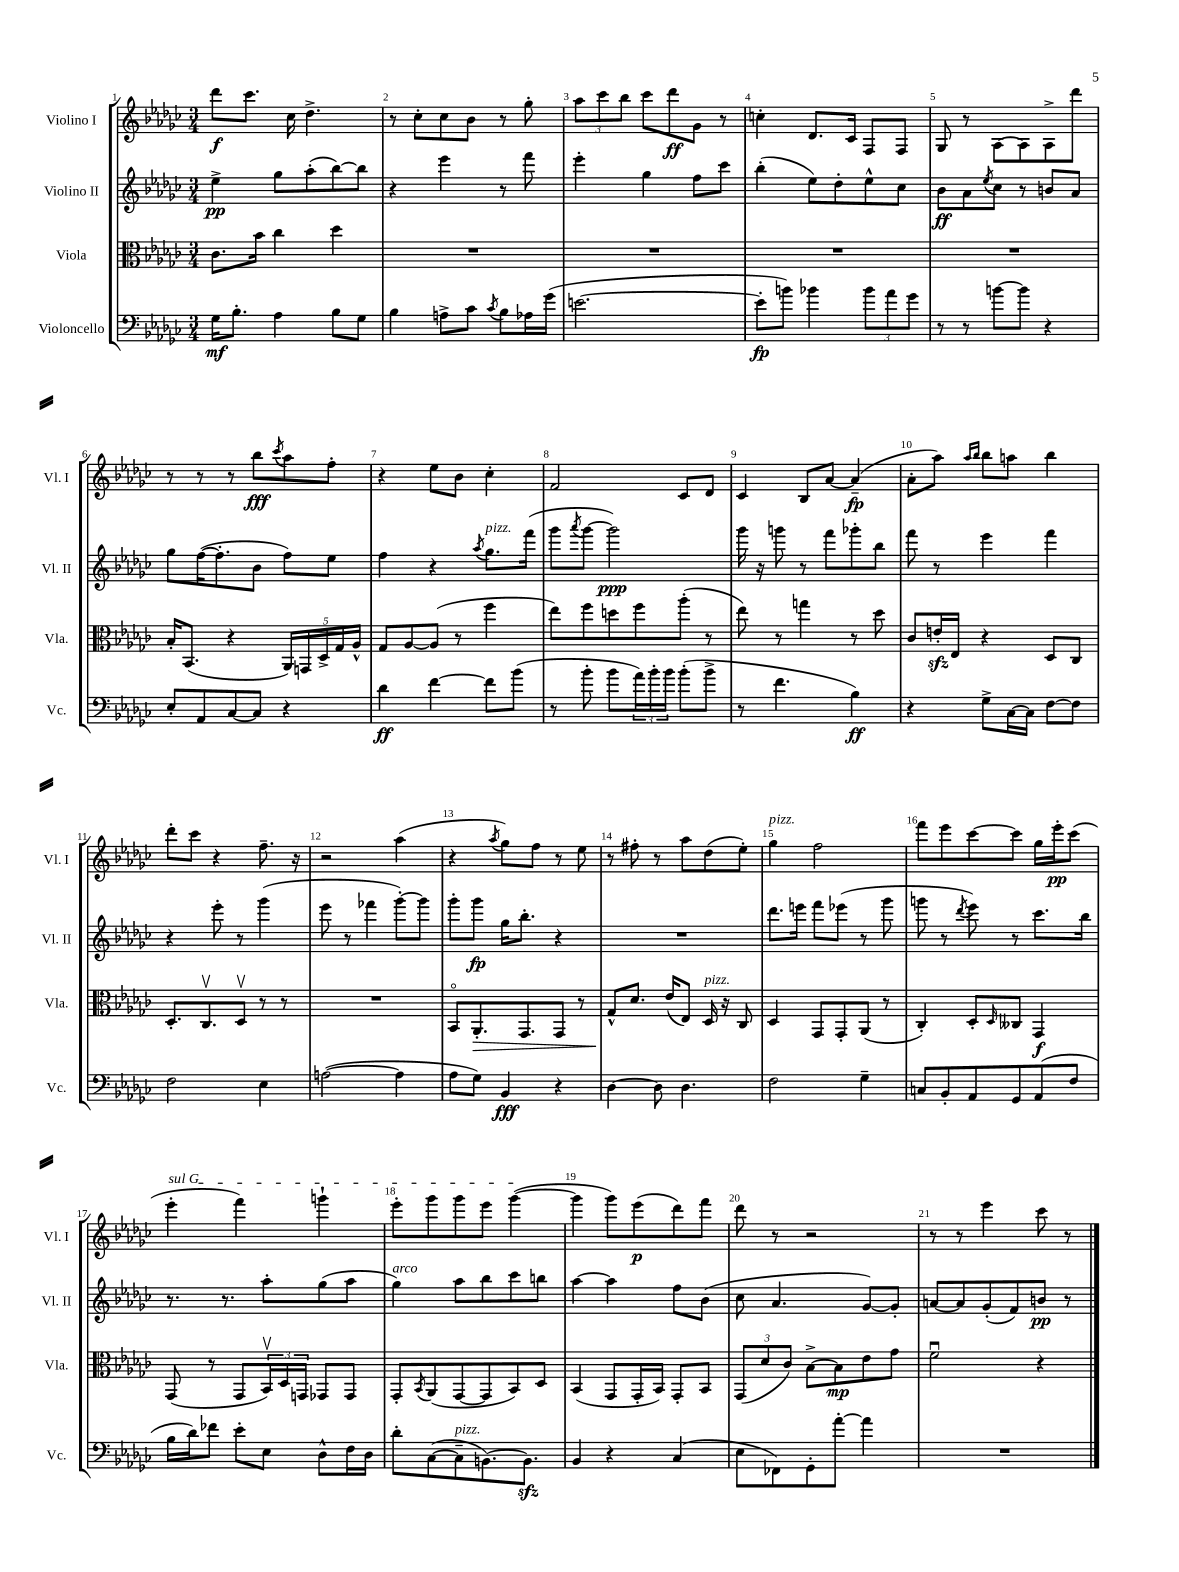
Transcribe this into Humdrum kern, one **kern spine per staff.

**kern	**dynam	**kern	**dynam	**kern	**dynam	**kern	**dynam
*part4	*part4	*part3	*part3	*part2	*part2	*part1	*part1
*staff4	*staff4	*staff3	*staff3	*staff2	*staff2	*staff1	*staff1
*I"Violoncello	*	*I"Viola	*	*I"Violino II	*	*I"Violino I	*
*I'Vc.	*	*I'Vla.	*	*I'Vl. II	*	*I'Vl. I	*
*clefF4	*	*clefC3	*	*clefG2	*	*clefG2	*
*k[b-e-a-d-g-c-]	*	*k[b-e-a-d-g-c-]	*	*k[b-e-a-d-g-c-]	*	*k[b-e-a-d-g-c-]	*
*M3/4	*	*M3/4	*	*M3/4	*	*M3/4	*
=1	=1	=1	=1	=1	=1	=1	=1
16G-\KL	mf	8.c-\L	.	4ee-^\	pp	8ddd-\L	f
8.B-'\J	.	.	.	.	.	.	.
.	.	.	.	.	.	8.ccc-\J	.
.	.	16b-\Jk	.	.	.	.	.
4A-\	.	4cc-\	.	8gg-\L	.	.	.
.	.	.	.	.	.	16cc-\	.
.	.	.	.	(8aa-'\	.	4.dd-^\	.
8B-\L	.	4dd-\	.	[8bb-\)	.	.	.
8G-\J	.	.	.	8bb-\J]	.	.	.
=2	=2	=2	=2	=2	=2	=2	=2
4B-\	.	2.r	.	4r	.	8r	.
.	.	.	.	.	.	8cc-'\L	.
8An^\L	.	.	.	4eee-\	.	8cc-\	.
8c-\J	.	.	.	.	.	8b-\J	.
8qc-/	.	.	.	.	.	.	.
8B-\L	.	.	.	8r	.	8r	.
16A-X\L	.	.	.	8fff\	.	8gg-'\	.
(16g-\JJ	.	.	.	.	.	.	.
=3	=3	=3	=3	=3	=3	=3	=3
[2.en\	.	2.r	.	4eee-'\	.	12aa-\L	.
.	.	.	.	.	.	12ccc-\	.
.	.	.	.	.	.	12bb-\J	.
.	.	.	.	4gg-\	.	8ccc-\L	.
.	.	.	.	.	.	8ddd-\	ff
.	.	.	.	8ff\L	.	8g-\J	.
.	.	.	.	8ccc-\J	.	8r	.
=4	=4	=4	=4	=4	=4	=4	=4
8e'\L]	fp	2.r	.	(4bb-'\	.	4ccn'\	.
8bn\J)	.	.	.	.	.	.	.
4b-X\	.	.	.	8ee-\L)	.	8.d-/L	.
.	.	.	.	8dd-'\	.	.	.
.	.	.	.	.	.	16c-/Jk	.
12b-\L	.	.	.	8ee-^^\	.	8F/L	.
12a-\	.	.	.	.	.	.	.
.	.	.	.	8cc-\J	.	8F/J	.
12g-\J	.	.	.	.	.	.	.
=5	=5	=5	=5	=5	=5	=5	=5
8r	.	2.r	.	8b-\L	ff	8G-/	.
8r	.	.	.	8a-\	.	8r	.
.	.	.	.	8qee-/	.	.	.
[8bn\L	.	.	.	8cc-\J	.	[8A-\L	.
8b\J]	.	.	.	8r	.	8A-\]	.
4r	.	.	.	8bn/L	.	8A-^\	.
.	.	.	.	8a-/J	.	8ddd-\J	.
!!LO:LB:g=z
=6	=6	=6	=6	=6	=6	=6	=6
8E-'/L	.	16B-'/KL	.	8gg-\L	.	8r	.
.	.	(8.BB-/J	.	.	.	.	.
8AA-/	.	.	.	([16ff\K	.	8r	.
.	.	.	.	8.ff'\]	.	.	.
[8C-/	.	4r	.	.	.	8r	.
8C-/J]	.	.	.	8b-\J	.	8bb-\L	fff
.	.	.	.	.	.	8qccc-/	.
4r	.	20AA-/LL)	.	8ff\L)	.	8aa-\	.
.	.	20GGn/	.	.	.	.	.
.	.	20D-^/	.	.	.	.	.
.	.	.	.	8ee-\J	.	8ff'\J	.
.	.	20G-/	.	.	.	.	.
.	.	20A-^^/JJ	.	.	.	.	.
=7	=7	=7	=7	=7	=7	=7	=7
4d-\	ff	8G-/L	.	4ff\	.	4r	.
.	.	[8A-/	.	.	.	.	.
[4f\	.	(8A-/J]	.	4r	.	8ee-\L	.
.	.	8r	.	.	.	8b-\J	.
.	.	.	.	8qaa-/	.	.	.
!	!	!	!	!LO:TX:a:i:t=pizz.	!	!	!
8f\L]	.	4ff\	.	8.gg-\L	.	4cc-'\	.
(8b-\J	.	.	.	.	.	.	.
.	.	.	.	(16fff\Jk	.	.	.
=8	=8	=8	=8	=8	=8	=8	=8
8r	.	8ee-\L)	.	8ggg-\L	.	2f/	.
.	.	.	.	8qaaa-/	.	.	.
8b-'\	.	8ff\	.	[8ggg-\J	.	.	.
8b-\L	.	8ddn\	.	2ggg-\])	ppp	.	.
24a-\L)	.	8ff\	.	.	.	.	.
24b-'\	.	.	.	.	.	.	.
24b-\JJ	.	.	.	.	.	.	.
(8b-'\L	.	(8aa-'\J	.	.	.	8c-/L	.
8b-^\J	.	8r	.	.	.	8d-/J	.
=9	=9	=9	=9	=9	=9	=9	=9
8r	.	8ee-\)	.	16ggg-\	.	4c-/	.
.	.	.	.	16r	.	.	.
4.f\	.	8r	.	8gggn\	.	.	.
.	.	4ggn\	.	8r	.	8B-/L	.
.	.	.	.	8fff\L	.	[8a-/J	.
4B-\)	ff	8r	.	8ggg-X'\	.	(4a-~/]	fp
.	.	8dd-\	.	8bb-\J	.	.	.
=10	=10	=10	=10	=10	=10	=10	=10
4r	.	8c-/L	.	8fff\	.	8a-'\L	.
.	.	16enzz'/L	.	8r	.	8aa-\J)	.
.	.	16E-/JJ	.	.	.	.	.
.	.	.	.	.	.	16qqaa-/LL	.
.	.	.	.	.	.	16qqbb-/JJ	.
8G-^\L	.	4r	.	4eee-\	.	8bb-\L	.
[16C-\L	.	.	.	.	.	8aan\J	.
16C-\JJ]	.	.	.	.	.	.	.
[8F\L	.	8D-/L	.	4fff\	.	4bb-\	.
8F\J]	.	8C-/J	.	.	.	.	.
!!LO:LB:g=z
=11	=11	=11	=11	=11	=11	=11	=11
2F\	.	8.D-'/L	.	4r	.	8ddd-'\L	.
.	.	.	.	.	.	8ccc-\J	.
.	.	8.C-v/	.	.	.	.	.
.	.	.	.	8eee-'\	.	4r	.
.	.	8D-v/J	.	8r	.	.	.
4E-\	.	8r	.	(4ggg-\	.	8.ff~\	.
.	.	8r	.	.	.	.	.
.	.	.	.	.	.	16r	.
=12	=12	=12	=12	=12	=12	=12	=12
([2An\	.	2.r	.	8eee-\	.	2r	.
.	.	.	.	8r	.	.	.
.	.	.	.	4fff-X\	.	.	.
4A\]	.	.	.	[8ggg-'\L)	.	(4aa-\	.
.	.	.	.	8ggg-\J]	.	.	.
=13	=13	=13	=13	=13	=13	=13	=13
8A-\L	.	8BB-/L	.	8ggg-'\L	.	4r	.
!	!	!	!LO:HP:b	!	!	!	!
8G-\J)	.	8.AA-'/	>	8ggg-\J	fp	.	.
.	.	.	.	.	.	8qaa-/	.
4BB-/	fff	.	.	16gg-\KL	.	8gg-\L)	.
.	.	8.GG-/	.	8.bb-'\J	.	.	.
.	.	.	.	.	.	8ff\J	.
4r	.	8GG-/J	.	4r	.	8r	.
.	.	8r	.	.	.	8ee-\	.
=14	=14	=14	=14	=14	=14	=14	=14
[4D-\	.	8G-^^/L	.	2.r	.	8r	.
.	.	8.d-/J	]	.	.	8ff#X'\	.
8D-\]	.	.	.	.	.	8r	.
.	.	(16e-/KL	.	.	.	.	.
4.D-\	.	8E-/J)	.	.	.	8aa-\L	.
!	!	!LO:TX:a:i:t=pizz.	!	!	!	!	!
.	.	16D-/	.	.	.	(8dd-\	.
.	.	16r	.	.	.	.	.
.	.	8C-/	.	.	.	8ee-'\J)	.
=15	=15	=15	=15	=15	=15	=15	=15
!	!	!	!	!	!	!LO:TX:a:i:t=pizz.	!
2F\	.	4D-/	.	8.ddd-\L	.	4gg-\	.
.	.	.	.	16eeen\Jk	.	.	.
.	.	8GG-/L	.	8fff\L	.	2ff\	.
.	.	8GG-'/	.	(8eee-X\J	.	.	.
4G-~\	.	(8AA-/J	.	8r	.	.	.
.	.	8r	.	8ggg-\	.	.	.
=16	=16	=16	=16	=16	=16	=16	=16
8Cn/L	.	4C-'/)	.	8gggn\	.	8fff\L	.
8BB-'/	.	.	.	8r	.	8eee-\	.
.	.	.	.	8qddd-/	.	.	.
8AA-/	.	8D-'/L	.	8eee-\)	.	[8ccc-\	.
.	.	16qqD-/	.	.	.	.	.
8GG-/	.	8C--X/J	.	8r	.	8ccc-\J]	.
(8AA-/	.	4GG-/	f	8.ccc-\L	.	16gg-\LL	.
.	.	.	.	.	.	16eee-'\J	pp
8F/J	.	.	.	.	.	(8ccc-\J	.
.	.	.	.	16bb-\Jk	.	.	.
!!LO:LB:g=z
=17	=17	=17	=17	=17	=17	=17	=17
!	!	!	!	!	!	!LO:TX:a:i:t=sul G	!
16B-\LL	.	(8GG-/	.	8.r	.	4eee-'\	.
16d-\J)	.	.	.	.	.	.	.
8f-X\J	.	8r	.	.	.	.	.
.	.	.	.	8.r	.	.	.
8e-'\L	.	8GG-/L	.	.	.	4fff\)	.
8E-\J	.	24BB-v/L)	.	8aa-'\L	.	.	.
.	.	24D-/	.	.	.	.	.
.	.	24GGn/JJ	.	.	.	.	.
8D-^^\L	.	8GG-X/L	.	(8gg-\	.	4gggn`\	.
16F\L	.	8GG-/J	.	8aa-\J	.	.	.
16D-\JJ	.	.	.	.	.	.	.
=18	=18	=18	=18	=18	=18	=18	=18
!	!	!	!	!LO:TX:a:i:t=arco	!	!	!
8d-'\L	.	8GG-'/L	.	4gg-\)	.	8eee-'\L	.
.	.	8qBB-/	.	.	.	.	.
([8C-\	.	(8AA-/	.	.	.	8ggg-\	.
!LO:TX:a:i:t=pizz.	!	!	!	!	!	!	!
8C-~\]	.	[8GG-/	.	8aa-\L	.	8ggg-\	.
[8.BBn\)	.	8GG-/]	.	8bb-\	.	8eee-\J	.
.	.	8BB-/)	.	8ccc-\	.	([4ggg-\	.
8.BBzz\J]	.	.	.	.	.	.	.
.	.	8D-/J	.	8bbn\J	.	.	.
=19	=19	=19	=19	=19	=19	=19	=19
4BB-/	.	(4BB-/	.	[4aa-\	.	4ggg-\]	.
4r	.	8GG-/L	.	4aa-\]	.	8ggg-\L)	.
.	.	16GG-'/L	.	.	.	(8eee-\	p
.	.	16BB-/JJ)	.	.	.	.	.
(4C-/	.	8GG-'/L	.	8ff\L	.	8ddd-\)	.
.	.	8BB-/J	.	(8b-\J	.	8fff\J	.
=20	=20	=20	=20	=20	=20	=20	=20
8E-\L	.	(12GG-/L	.	8cc-\	.	8ddd-\	.
.	.	12d-/	.	.	.	.	.
8FF-X\)	.	.	.	4.a-/	.	8r	.
.	.	12c-/J)	.	.	.	.	.
8GG-'\	.	[8B-^\L	.	.	.	2r	.
[8a-'\J	.	8B-\]	mp	.	.	.	.
4a-\]	.	8e-\	.	[8g-/L)	.	.	.
.	.	8g-\J	.	8g-'/J]	.	.	.
=21	=21	=21	=21	=21	=21	=21	=21
2.r	.	2fu\	.	[8an/L	.	8r	.
.	.	.	.	8a/]	.	8r	.
.	.	.	.	(8g-'/	.	4eee-\	.
.	.	.	.	8f/)	.	.	.
.	.	4r	.	8bn/J	pp	8ccc-\	.
.	.	.	.	8r	.	8r	.
==	==	==	==	==	==	==	==
*-	*-	*-	*-	*-	*-	*-	*-
